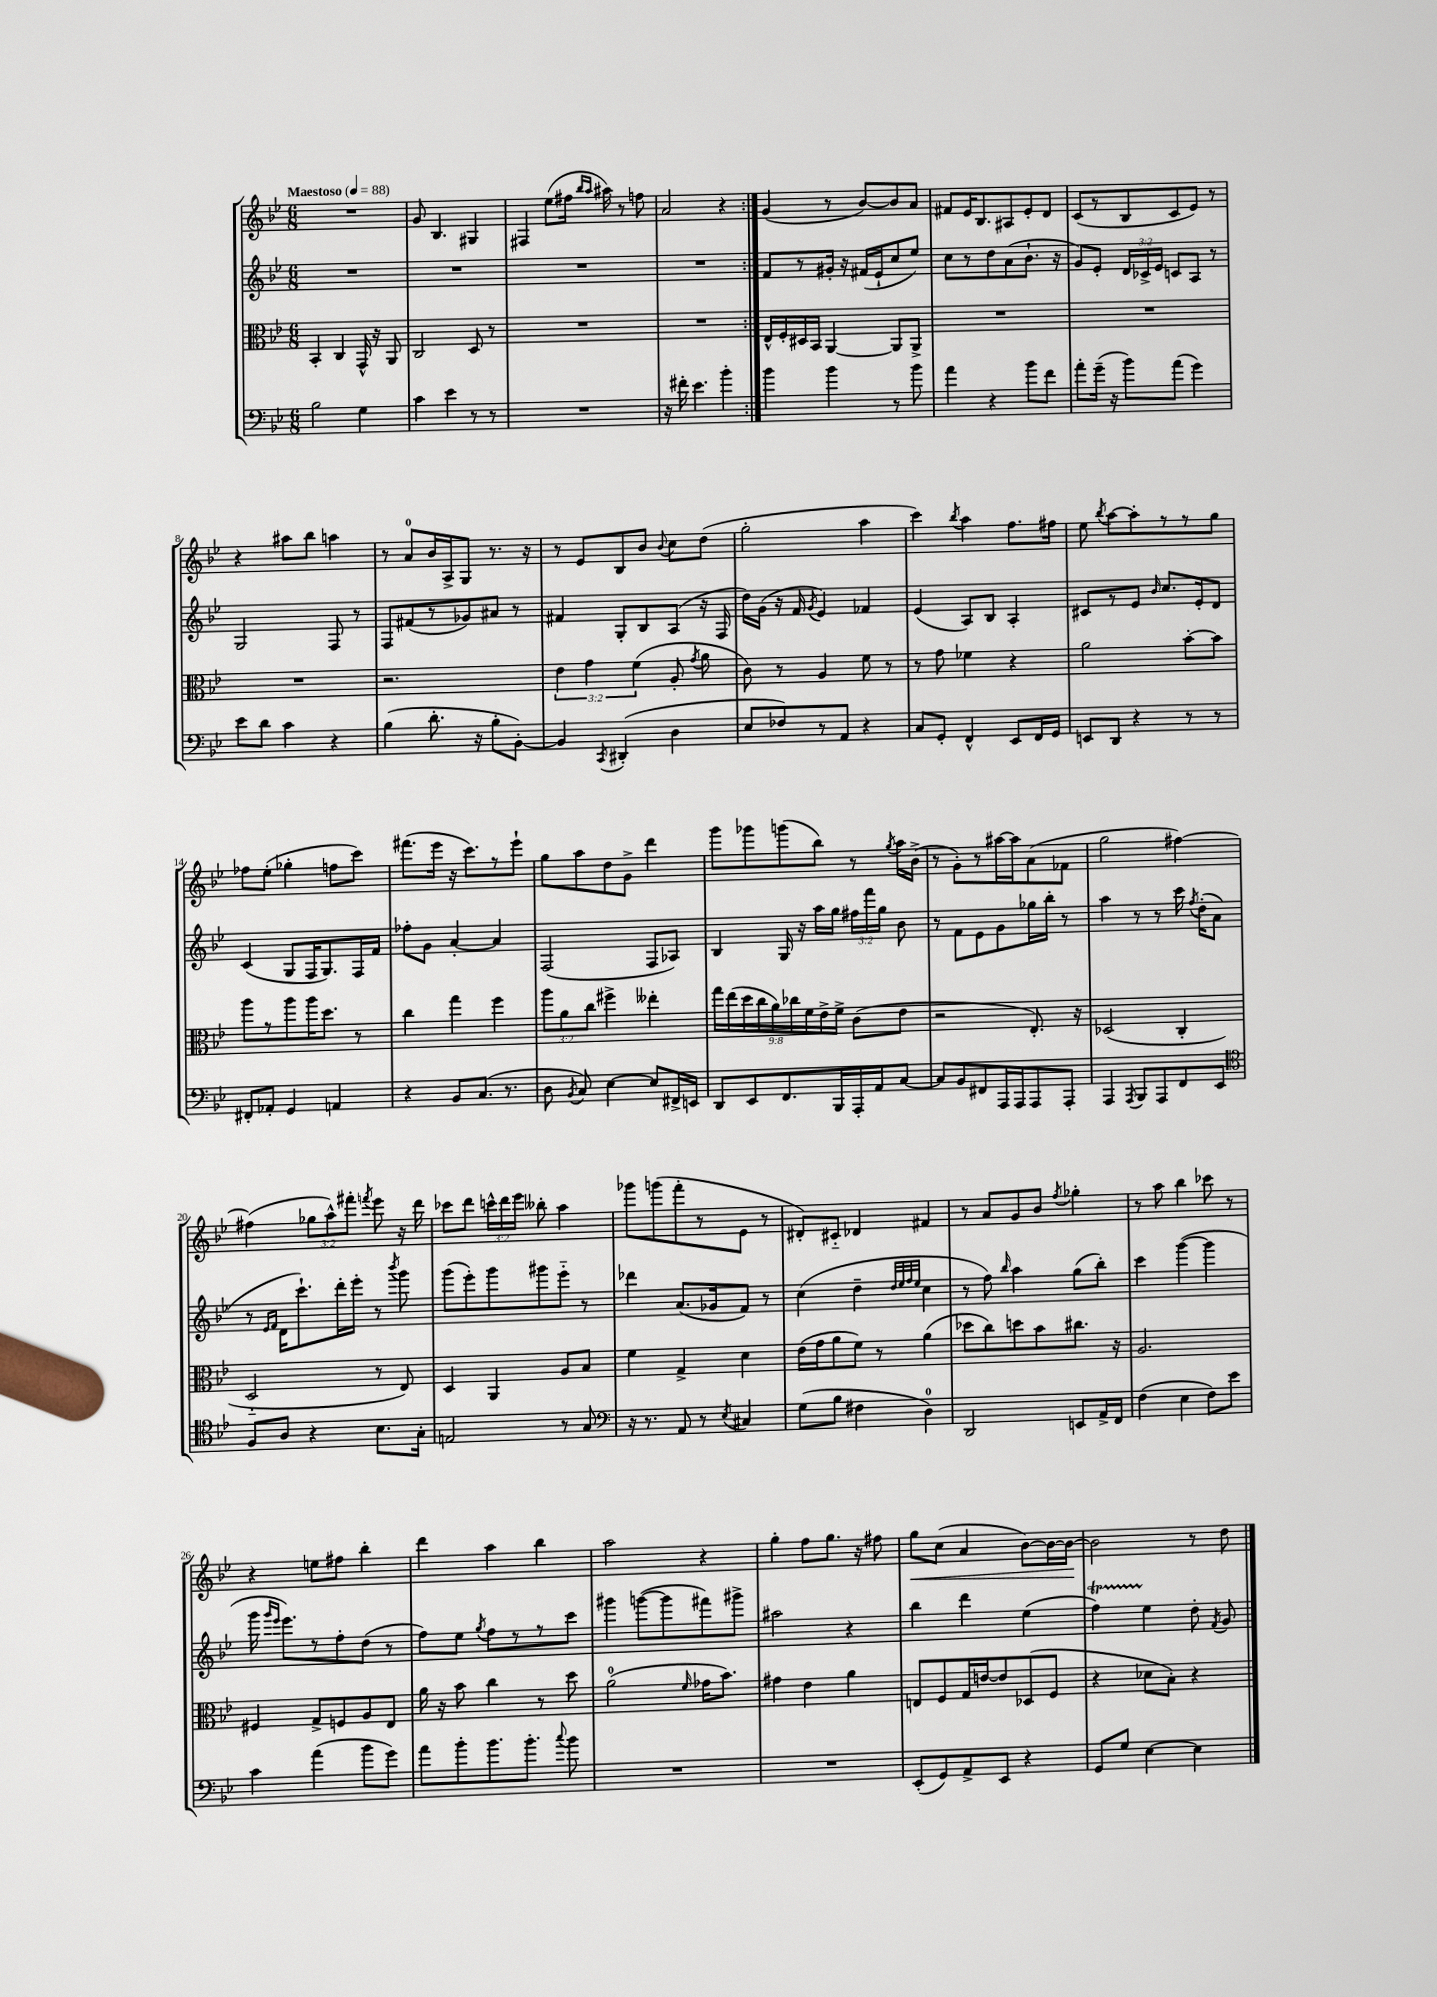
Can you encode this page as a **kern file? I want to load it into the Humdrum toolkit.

**kern	**kern	**kern	**kern	**dynam
*part4	*part3	*part2	*part1	*part1
*staff4	*staff3	*staff2	*staff1	*staff1
*clefF4	*clefC3	*clefG2	*clefG2	*
*k[b-e-]	*k[b-e-]	*k[b-e-]	*k[b-e-]	*
*M6/8	*M6/8	*M6/8	*M6/8	*
*MM88	*MM88	*MM88	*MM88	*
=1	=1	=1	=1	=1
!	!	!	!LO:TX:a:B:t=Maestoso	!
2B-\	4BB-'/	2.r	2.r	.
.	4C/	.	.	.
4G\	16GG^^/	.	.	.
.	16r	.	.	.
.	8AA/	.	.	.
=2	=2	=2	=2	=2
4c\	2C/	2.r	8g/	.
.	.	.	4.B-/	.
4e-\	.	.	.	.
8r	8D/	.	4G#X/	.
8r	8r	.	.	.
=3	=3	=3	=3	=3
2.r	2.r	2.r	4F#X/	.
.	.	.	(8ee-\L	.
.	.	.	16ff#X\Jk	.
.	.	.	16qqbb-/LL	.
.	.	.	16qqaa/JJ	.
.	.	.	16aa#X\)	.
.	.	.	8r	.
.	.	.	8ffn\	.
=4	=4	=4	=4	=4
16r	2.r	2.r	2a/	.
16f#X'\	.	.	.	.
4.e-\	.	.	.	.
4b-'\	.	.	4r	.
=5:|!	=5:|!	=5:|!	=5:|!	=5:|!
4b-\	16E-^^/LL	8f/L	(4g/	.
.	16F'/	.	.	.
.	16D#X/	8r	.	.
.	16BB-/JJ	.	.	.
4b-\	[4AA/	16g#X'/Jk	8r	.
.	.	16r	.	.
.	.	(16f#X/LL	[8b-/L)	.
.	.	16e-`/J	.	.
8r	8AA/L]	8cc/	8b-/]	.
8b-\	8AA^/J	8ee-/J)	8a/J	.
=6	=6	=6	=6	=6
4a\	2.r	8cc\L	8f#X/L	.
.	.	8r	16e-/K	.
.	.	.	8.B-/	.
4r	.	8dd\	.	.
.	.	(8a\	8A#X/	.
8b-\L	.	8.b-`\J	8e-'/	.
8f\J	.	.	8d/J	.
.	.	16r	.	.
=7	=7	=7	=7	=7
8a'\L	2.r	8g/L)	(8c/L	.
(16g~\Jk	.	8e-'/J	8r	.
16r	.	.	.	.
8b-\L)	.	24d/LL	8B-/	.
.	.	24c-X^/	.	.
.	.	24e-/JJ	.	.
(8a\J	.	8cn/L	8c/	.
4g\)	.	8A/J	8e-/J)	.
.	.	8r	8r	.
!!LO:LB:g=z
=8	=8	=8	=8	=8
8e-\L	2.r	2G/	4r	.
8d\J	.	.	.	.
4c\	.	.	8aa#X\L	.
.	.	.	8bb-\J	.
4r	.	8F/	4aan\	.
.	.	8r	.	.
=9	=9	=9	=9	=9
(4B-\	2.r	8F/L	8r	.
.	.	(8f#X/	8a/L	.
8.d'\	.	8r	16b-/L	.
.	.	.	16A^/J	.
.	.	8g-X/)	8G/J	.
16r	.	.	.	.
8B-'\L	.	8a#X/J	8.r	.
[8BB-'\J)	.	8r	.	.
.	.	.	16r	.
=10	=10	=10	=10	=10
4BB-/]	6e-\	4f#X/	8r	.
.	.	.	8e-/L	.
.	6g\	.	.	.
8qCC/	.	.	.	.
(4DD#X'/	.	8G'/L	8B-/	.
.	(6f\	.	.	.
.	.	8B-/	8b-/J	.
.	.	.	8qqb-/	.
4D\	8A'/	(8A/J	8cc\L	.
.	8qg/	.	.	.
.	8a\	16r	(8dd\J	.
.	.	16F/	.	.
=11	=11	=11	=11	=11
8E-/L	8c\)	16dd\LL)	2gg'\	.
.	.	(16g\JJ	.	.
8F-X/)	8r	16r	.	.
.	.	16f/	.	.
.	.	8qg/	.	.
8r	4A/	4e-/)	.	.
8AA/J	.	.	.	.
4r	8f\	4f-X/	4aa\	.
.	8r	.	.	.
=12	=12	=12	=12	=12
8C/L	8r	(4e-/	4ccc\)	.
8GG'/J	8g\	.	.	.
.	.	.	8qbb-/	.
4FF^^/	4f-X\	8A/L)	4aa\	.
.	.	8B-/J	.	.
8EE-/L	4r	4A'/	8.ff\L	.
16FF/L	.	.	.	.
16GG/JJ	.	.	16ff#X\Jk	.
=13	=13	=13	=13	=13
8EEn/L	2a\	8c#X/L	8ee-\	.
.	.	.	8qbb-/	.
8DD/J	.	8r	[8aa\L	.
4r	.	8e-/J	8aa'\]	.
.	.	16qqb-/	.	.
.	.	8.cc/L	8r	.
8r	[8b-'\L	.	8r	.
.	.	16e-'/k	.	.
8r	8b-\J]	8d/J	8gg\J	.
!!LO:LB:g=z
=14	=14	=14	=14	=14
8FF#X'/L	8aa\L	(4c/	8ff-X\L	.
8AA-X'/J	8r	.	(8ee-'\J	.
4GG/	8aa\	8G/L	4gg-X'\	.
.	16aa\K	16F/K	.	.
.	8.dd\J	8.G/)	.	.
4AAn/	.	.	8ffn\L	.
.	8r	16F/L	8ccc\J)	.
.	.	16f/JJ	.	.
=15	=15	=15	=15	=15
4r	4cc\	8ff-X'\L	(8.fff#X\L	.
.	.	8g\J	.	.
.	.	.	16eee-\Jk	.
8BB-/L	4gg\	[4a'/	16r	.
.	.	.	8.ccc\L)	.
(8.C/J	.	.	.	.
.	4ff\	4a/]	8r	.
8.r	.	.	.	.
.	.	.	8eee-`\J	.
=16	=16	=16	=16	=16
8D\	12aa\L	(2F/	8gg\L	.
.	12a\	.	.	.
8qBB-/	.	.	.	.
8C/)	.	.	8aa\	.
.	12cc\J	.	.	.
[4E-\	4ff#X^\	.	8dd\	.
.	.	.	8g^\J	.
8E-/L]	4ee--X'\	8F/L	4ddd\	.
16FF#X^/L	.	8A-X/J)	.	.
16EEn/JJ	.	.	.	.
=17	=17	=17	=17	=17
8DD/L	18gg\LL	4B-/	8ggg\L	.
.	(18ee-\	.	.	.
.	18dd\	.	.	.
8EE-/	.	.	8ggg-X\	.
.	18cc\	.	.	.
.	18a\)	.	.	.
8.FF/	.	16G/	(8gggn\	.
.	18cc-X\	.	.	.
.	.	16r	.	.
.	18f\	.	.	.
.	.	16aa\LL	8bb-\J)	.
.	18e-^\	.	.	.
16BBB-/L	.	16gg\JJ	.	.
.	18f^\JJ	.	.	.
16AAA'/	(8c\L	24ff#X\LL	8r	.
.	.	24fff\	.	.
16AA/J	.	.	.	.
.	.	24gg\JJ	.	.
.	.	.	8qgg/	.
[8C/J	8e-\J	8b-\	16aa\LL	.
.	.	.	(16b-^\JJ	.
=18	=18	=18	=18	=18
8C/L]	2r	8r	8r	.
8BB-/	.	8f\L	8g'\L)	.
8FF#X/	.	8e-\	8r	.
16AAA/L	.	8g\	[16aa#X\L	.
16AAA/J	.	.	16aa#\J]	.
8AAA/	8.E-'/)	16gg-X\L	(8a\	.
.	.	16bb-'\JJ	.	.
8AAA'/J	.	8r	8f-X\J	.
.	16r	.	.	.
=19	=19	=19	=19	=19
4AAA/	(2D-X/	4aa\	2gg\	.
8qAAA/	.	.	.	.
8BBB-/L	.	8r	.	.
8AAA/	.	8r	.	.
8FF/	4C'/	16ccc\	[4ff#X\)	.
.	.	8qff/	.	.
.	.	(16dd'\KL	.	.
8EE-/J	.	8a\J	.	.
!!LO:LB:g=z
=20	=20	=20	=20	=20
*clefC4	*	*	*	*
8F/L	2D/	8r	(4ff#X\]	.
.	.	16qqe-/LL	.	.
.	.	16qqf/JJ	.	.
8A/J	.	16d\KL	.	.
.	.	8.ccc`\)	.	.
4r	.	.	12gg-X\L	.
.	.	.	12aa^^\)	.
.	.	16ddd'\L	.	.
.	.	.	12fff#X'\J	.
.	.	16eee-'\JJ	.	.
.	.	.	8qfffn/	.
8.B-\L	8r	8r	8eee-\	.
.	.	8qbbb-/	.	.
.	8E-/)	8ggg\	16r	.
16G'\Jk	.	.	16ddd\	.
=21	=21	=21	=21	=21
2En/	4D/	(8ggg\L	8ccc-X\L	.
.	.	8eee-'\)	8ddd\J	.
.	4AA/	8ggg\	24cccn^^\LL	.
.	.	.	24ddd\	.
.	.	.	24eee-\JJ	.
.	.	8ggg#X\	8bb--X'\	.
8r	8A/L	8eee-\J	4aa\	.
8G/	8B-/J	8r	.	.
=22	=22	=22	=22	=22
*clefF4	*	*	*	*
16r	4f\	4ddd-X\	8ggg-X\L	.
8.r	.	.	.	.
.	.	.	(8gggn\	.
8AA/	4G^/	(8.a/L	8fff'\	.
8r	.	.	8r	.
.	.	16g-X/k	.	.
8qE-/	.	.	.	.
4C#X/	4d\	8f/J)	8e-\J	.
.	.	8r	8r	.
=23	=23	=23	=23	=23
(8G\L	(16e-\LL	(4cc\	8d#X'/L)	.
.	16g\J	.	.	.
8B-\J	8a\	.	8c#X/J	.
4F#X\	8f\J)	4dd~\	4d-X/	.
.	8r	.	.	.
.	.	32qqdd/LLL	.	.
.	.	32qqee-/	.	.
.	.	32qqff/	.	.
.	.	32qqee-/JJJ	.	.
4D\)	(4a\	4cc\	4f#X/	.
=24	=24	=24	=24	=24
2DD/	8dd-X\L	8r	8r	.
.	8cc\)	8ff\)	8a/L	.
.	.	16qqbb-/	.	.
.	8ddn\	4aa\	8g/	.
.	8b-\	.	8b-/J	.
.	.	.	8qff/	.
8EEn/L	8.cc#X\J	(8gg\L	4gg-X'\	.
16AA^/L	.	8bb-'\J)	.	.
16FF/JJ	16r	.	.	.
=25	=25	=25	=25	=25
(4F\	2.A/	4ccc\	8r	.
.	.	.	8aa\	.
4E-\	.	([4ggg\	4bb-\	.
8F\L)	.	4ggg\]	8ccc-X\	.
8e-\J	.	.	8r	.
!!LO:LB:g=z
=26	=26	=26	=26	=26
4c\	4F#X/	16ggg\	4r	.
.	.	16qqggg/LL	.	.
.	.	16qqeee-/JJ	.	.
.	.	8.eee-\L)	.	.
(4a\	8G^/L	8r	8een\L	.
.	8Fn/	8ff'\	8ff#X\J	.
8b-\L	8A/	(8dd\J	4bb-'\	.
8g\J)	8E-/J	8r	.	.
=27	=27	=27	=27	=27
8a\L	16a\	8ff\L)	4ddd\	.
.	16r	.	.	.
8b-'\	8b-\	8ee-\J	.	.
.	.	8qgg/	.	.
8.b-\	4cc\	8ff\L	4aa\	.
.	.	8r	.	.
8.b-'\J	.	.	.	.
.	8r	8r	4bb-\	.
8qqcc/	.	.	.	.
8b-\	8dd\	8ccc\J	.	.
=28	=28	=28	=28	=28
2.r	(2a\	4ggg#X\	2aa\	.
.	.	([8gggn\L	.	.
.	.	8ggg\]	.	.
.	16qqf/	.	.	.
.	16g-X\KL	8fff#X\)	4r	.
.	8.b-\J)	.	.	.
.	.	8ggg#X^\J	.	.
=29	=29	=29	=29	=29
2.r	4g#X\	2aa#X\	4gg'\	.
.	4e-\	.	8ff\L	.
.	.	.	8.gg\J	.
.	4a\	4r	.	.
.	.	.	16r	.
.	.	.	8ff#X\	.
=30	=30	=30	=30	=30
!	!	!	!	!LO:HP:b
(8EE-'/L	8En/L	4bb-\	8gg\L	<
8GG/)	8F/	.	(8cc\J	.
8AA^/	16G/L	4ddd\	4a/	.
.	[16en/J	.	.	.
8EE-/J	8e/]	.	.	.
4r	(8D-X/	(4ee-\	[8b-\L)	.
.	8F/J	.	16b-\L_	.
.	.	.	16b-\JJ_	.
.	.	.	.	[
=31	=31	=31	=31	=31
8GG/L	4r	4ffT\)	2b-\]	.
8G/J	.	.	.	.
[4E-\	8d-X\L	4ee-\	.	.
.	8B-'\J)	.	.	.
4E-\]	4r	8dd'\	8r	.
.	.	8qf/	.	.
.	.	8g/	8dd\	.
==	==	==	==	==
*-	*-	*-	*-	*-
